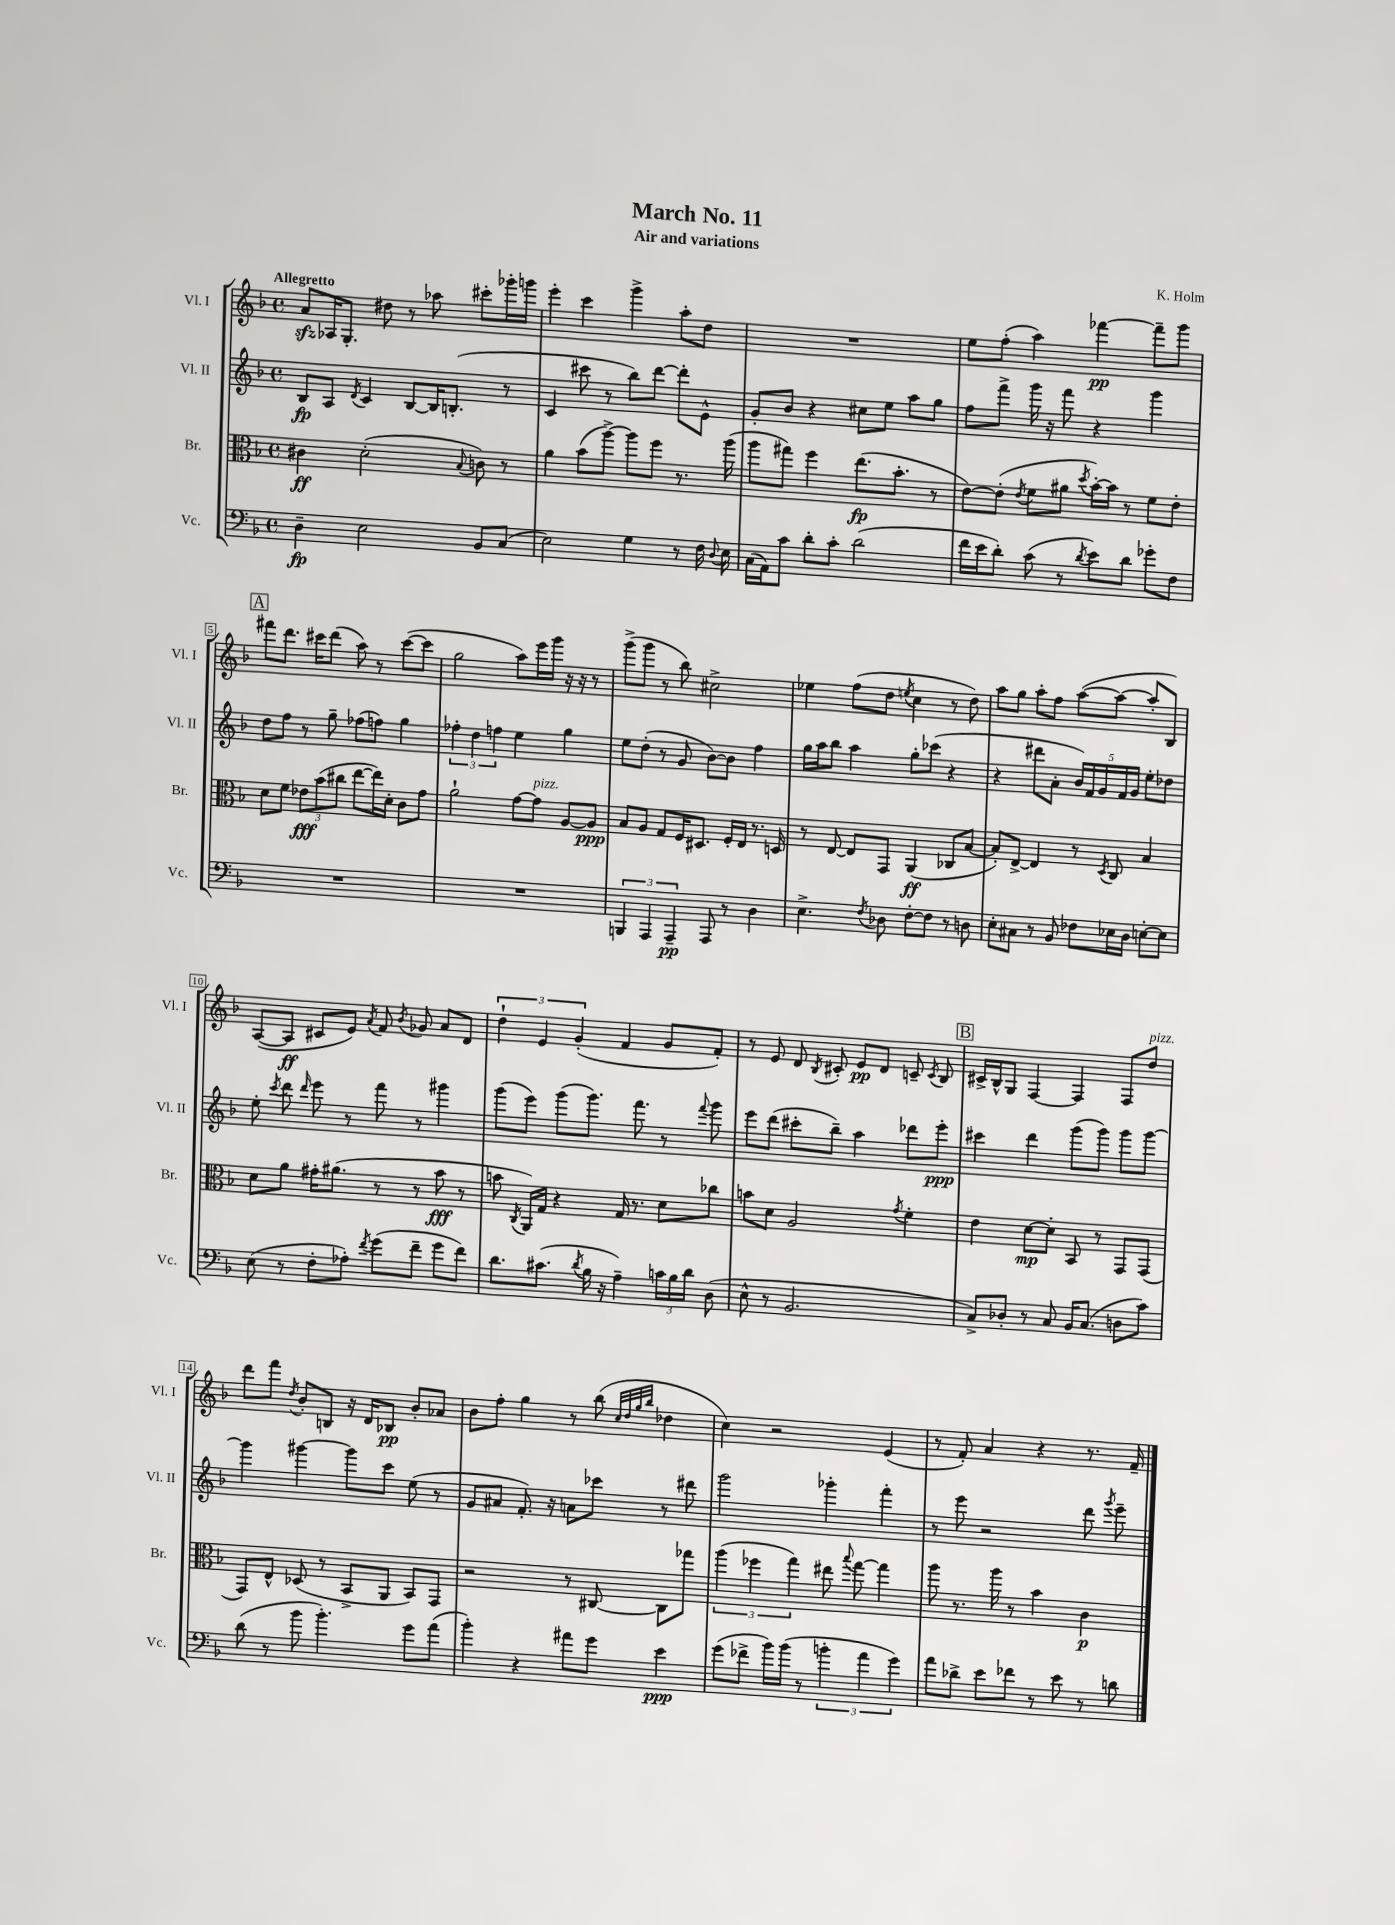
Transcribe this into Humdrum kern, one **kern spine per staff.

**kern	**dynam	**kern	**dynam	**kern	**dynam	**kern	**dynam
*part4	*part4	*part3	*part3	*part2	*part2	*part1	*part1
*staff4	*staff4	*staff3	*staff3	*staff2	*staff2	*staff1	*staff1
*I"Vc.	*	*I"Br.	*	*I"Vl. II	*	*I"Vl. I	*
*I'Vc.	*	*I'Br.	*	*I'Vl. II	*	*I'Vl. I	*
*clefF4	*	*clefC3	*	*clefG2	*	*clefG2	*
*k[b-]	*	*k[b-]	*	*k[b-]	*	*k[b-]	*
*M4/4	*	*M4/4	*	*M4/4	*	*M4/4	*
*met(c)	*	*met(c)	*	*met(c)	*	*met(c)	*
=1	=1	=1	=1	=1	=1	=1	=1
!	!	!	!	!	!	!LO:TX:a:B:t=Allegretto	!
4D~\	fp	4c#X\	ff	8B-/L	fp	8azz/L	.
.	.	.	.	8A/J	.	16A-X/K	.
.	.	.	.	.	.	8.G'/J	.
.	.	.	.	8qd/	.	.	.
2E\	.	(2d'\	.	4c/	.	.	.
.	.	.	.	.	.	8dd#X\	.
.	.	.	.	[8B-/L	.	8r	.
.	.	.	.	16B-/K]	.	8aa-X\	.
.	.	.	.	(8.Bn'/J	.	.	.
.	.	8qqB-/	.	.	.	.	.
8BB-/L	.	8cn\)	.	.	.	8ccc#X'\L	.
(8C/J	.	8r	.	8r	.	16ggg-X'\L	.
.	.	.	.	.	.	16gggn\JJ	.
=2	=2	=2	=2	=2	=2	=2	=2
2E\)	.	4a\	.	4c/	.	4eee'\	.
.	.	(8b-\L	.	8ccc#X\	.	4ccc\	.
.	.	[8aa^\J)	.	8r	.	.	.
4G\	.	8aa\L]	.	8bb-\L)	.	4ggg^\	.
.	.	8ff\J	.	[8ddd\J	.	.	.
8r	.	8.r	.	8ddd'\L]	.	8aa'\L	.
16F\	.	.	.	8e^^\J	.	8dd\J	.
8qqD/	.	.	.	.	.	.	.
16E\	.	(16aa\	.	.	.	.	.
=3	=3	=3	=3	=3	=3	=3	=3
(16C\LL	.	8aa\L	.	8g'/L	.	1r	.
16AA\J)	.	.	.	.	.	.	.
8c\J	.	8gg#X\J)	.	8b-/J	.	.	.
8d'\L	.	4ff\	.	4r	.	.	.
8c'\J	.	.	.	.	.	.	.
(2d\	.	(8.ee\L	fp	8cc#X\L	.	.	.
.	.	.	.	8ee\J	.	.	.
.	.	8.b-'\J	.	.	.	.	.
.	.	.	.	8aa\L	.	.	.
.	.	8r	.	8gg\J	.	.	.
=4	=4	=4	=4	=4	=4	=4	=4
16f\LL	.	[8e\L)	.	8ff\L	.	8ee\L	.
16e\J	.	.	.	.	.	.	.
8d'\J)	.	(8e'\J]	.	8fff^\J	.	(8ff'\J	.
.	.	8qe/	.	.	.	.	.
(8c\	.	8f\L	.	16ggg\	.	4aa\)	.
.	.	.	.	16r	.	.	.
8r	.	8a#X\J	.	8fff\	.	.	.
8qd/	.	8qdd/	.	.	.	.	.
8e\L)	.	[16b-'\LL)	.	4r	.	[4fff-X\	pp
.	.	16b-\JJ]	.	.	.	.	.
8d\J	.	8r	.	.	.	.	.
8g-X'\L	.	8f\L	.	4ggg\	.	8fff-~\L]	.
8F\J	.	8e'\J	.	.	.	8ggg\J	.
!!LO:LB:g=z
!!LO:REH:place=s1:t=A
=5	=5	=5	=5	=5	=5	=5	=5
1r	.	8d\L	.	8dd\L	.	8fff#X\L	.
.	.	8f\J	.	8ff\J	.	8.ddd\J	.
.	.	12e-X\L	fff	8r	.	.	.
.	.	.	.	.	.	16ccc#X\KL	.
.	.	(12b-\	.	.	.	.	.
.	.	.	.	8gg~\	.	(8ddd\J	.
.	.	12cc#X\J	.	.	.	.	.
.	.	[8ee\L	.	(8ff-X\L	.	8aa\)	.
.	.	16ee\L])	.	8ffn\J)	.	8r	.
.	.	16d'\JJ	.	.	.	.	.
.	.	8c\L	.	4gg\	.	([8ccc#\L	.
.	.	8g\J	.	.	.	8ccc#\J]	.
=6	=6	=6	=6	=6	=6	=6	=6
1r	.	2a`\	.	6ff-X'\	.	2gg\	.
.	.	.	.	6dd\	.	.	.
.	.	.	.	6ffn\	.	.	.
.	.	[8g\L	.	4ee\	.	8aa\L)	.
!	!	!LO:TX:a:i:t=pizz.	!	!	!	!	!
.	.	8g\J]	.	.	.	16eee\L	.
.	.	.	.	.	.	16ggg\JJ	.
.	.	[8A/L	.	4gg\	.	16r	.
.	.	.	.	.	.	16r	.
.	.	8A/J]	ppp	.	.	8r	.
=7	=7	=7	=7	=7	=7	=7	=7
6BBBn/	.	8B-/L	.	8ee\L	.	(8ggg^\L	.
.	.	8A/J	.	(8dd'\J	.	8ggg\J	.
6AAA/	.	.	.	.	.	.	.
.	.	8G/L	.	8r	.	8r	.
6AAA~/	pp	.	.	.	.	.	.
.	.	16F/K	.	8g/	.	8bb-\)	.
.	.	8.D#X/J	.	.	.	.	.
8AAA/	.	.	.	[8b-\L)	.	2cc#X^\	.
8r	.	16F'/LL	.	8b-\J]	.	.	.
.	.	16E/JJ	.	.	.	.	.
4D\	.	8.r	.	4ff\	.	.	.
.	.	16Dn/	.	.	.	.	.
=8	=8	=8	=8	=8	=8	=8	=8
4.E^\	.	8r	.	16gg\LL	.	4ee-X\	.
.	.	.	.	16aa\J	.	.	.
.	.	[8E/	.	8bb-\J	.	.	.
.	.	8E/L]	.	4aa\	.	(8ff\L	.
8qF/	.	.	.	.	.	.	.
8D-X\	.	8GG/J	.	.	.	8dd\J	.
.	.	.	.	.	.	8qeen/	.
[8F'\L	.	(4AA/	ff	8gg'\L	.	4cc\	.
8F\J]	.	.	.	(8ccc-X\J	.	.	.
8r	.	8C-X/L	.	4r	.	8r	.
8Dn\	.	[8B-/J	.	.	.	8dd\)	.
=9	=9	=9	=9	=9	=9	=9	=9
8E'\L	.	8B-'/L])	.	4r	.	8aa\L	.
8C#X\J	.	[8E^/J	.	.	.	8gg\J	.
8r	.	4E/]	.	8ddd#X\L	.	8aa'\L	.
8BB-/	.	.	.	8a'\J	.	8ff\J	.
8F-X\L	.	8r	.	20b-/LL)	.	([8aa\L	.
.	.	.	.	20f/	.	.	.
.	.	.	.	20g/	.	.	.
.	.	8qD/	.	.	.	.	.
16E-X\L	.	8C/	.	.	.	8aa\J_	.
.	.	.	.	20f/	.	.	.
16D\JJ	.	.	.	.	.	.	.
.	.	.	.	20g/JJ	.	.	.
[8En'\L	.	4B-/	.	8ee'\L	.	8aa'/L]	.
8E\J]	.	.	.	8dd-X\J	.	8B-/J)	.
!!LO:LB:g=z
=10	=10	=10	=10	=10	=10	=10	=10
(8E\	.	8d\L	.	8ee'\	.	([8A/L	.
.	.	.	.	8qccc/	.	.	.
8r	.	8a\J	.	8ddd\	.	8A/J]	ff
.	.	.	.	16qqddd/	.	.	.
8F'\L	.	16g#X'\KL	.	8eee\	.	8c#X/L	.
.	.	(8.a#X\J	.	.	.	.	.
8A-X'\J)	.	.	.	8r	.	8e/J)	.
8qf/	.	.	.	.	.	8qa/	.
(8g\L	.	8r	.	8fff\	.	8f/	.
.	.	.	.	.	.	8qb-/	.
8f~\J	.	8r	.	8r	.	8g-X/	.
8g\L	.	8b-\	fff	4ggg#X\	.	8a/L	.
8f\J)	.	8r	.	.	.	8d/J	.
=11	=11	=11	=11	=11	=11	=11	=11
8.d\L	.	8bn\	.	(8ggg\L	.	6dd`\	.
.	.	8qC/	.	.	.	.	.
.	.	16AA/LL)	.	8eee\J)	.	.	.
.	.	.	.	.	.	6e/	.
(8.c#X\J	.	16G/JJ	.	.	.	.	.
.	.	4r	.	(8ggg\L	.	.	.
.	.	.	.	.	.	(6g'/	.
8qd/	.	.	.	.	.	.	.
16B-\	.	.	.	8.ggg\J)	.	.	.
16r	.	.	.	.	.	.	.
4A~\)	.	16G/	.	.	.	4f/	.
.	.	8.r	.	8.fff\	.	.	.
24cn\LL	.	8d\L	.	8r	.	8g/L	.
24B-\	.	.	.	.	.	.	.
24d\JJ	.	.	.	.	.	.	.
.	.	.	.	8qqfff/	.	.	.
(8D\	.	8cc-X\J	.	8ggg\	.	8f'/J)	.
=12	=12	=12	=12	=12	=12	=12	=12
8E^^\	.	8bn\L	.	8eee\L	.	8r	.
8r	.	8d\J	.	(8ddd\J	.	8e/	.
2.BB-/	.	2A/	.	8ccc#X'\L	.	8d/	.
.	.	.	.	.	.	8qB-/	.
.	.	.	.	8bb-~\J)	.	8c#X'/	.
.	.	.	.	4aa\	.	8e/L	pp
.	.	.	.	.	.	8d/J	.
.	.	8qg/	.	.	.	.	.
.	.	4f'\	.	8ddd-X\L	.	8cn~/	.
.	.	.	.	.	.	8qc/	.
.	.	.	.	8eee'\J	ppp	8B-/	.
!!LO:REH:place=s1:t=B
=13	=13	=13	=13	=13	=13	=13	=13
8C^/L)	.	4e\	.	4ccc#X\	.	16c#X^/LL	.
.	.	.	.	.	.	16B-^^/J	.
8D-X'/J	.	.	.	.	.	8G/J	.
8r	.	[8d\L	mp	4ddd\	.	[4F/	.
8C/	.	8d'\J]	.	.	.	.	.
16BB-/KL	.	8BB-/	.	(8ggg\L	.	4F/]	.
(8.C/J	.	.	.	.	.	.	.
.	.	8r	.	8ggg\J)	.	.	.
8Dn\L	.	8GG/L	.	8ggg\L	.	8F/L	.
!	!	!	!	!	!	!LO:TX:a:i:t=pizz.	!
8c\J)	.	(8GG/J	.	[8ggg\J	.	8dd/J	.
!!LO:LB:g=z
=14	=14	=14	=14	=14	=14	=14	=14
(8d\	.	8GG/L)	.	4ggg\]	.	8ddd\L	.
8r	.	8E^^/J	.	.	.	8fff\J	.
.	.	.	.	.	.	8qdd/	.
8b-\	.	(8D-X/	.	[4ggg#X\	.	8b-'/L	.
4.b-'\)	.	8r	.	.	.	8Bn/J	.
.	.	8BB-^/L	.	8ggg#\L]	.	16r	.
.	.	.	.	.	.	16d/KL	.
.	.	8AA/J	.	8ccc\J	.	8B-X/J	pp
8g\L	.	8BB-/L)	.	(8ee\	.	8b-'/L	.
(8a\J	.	8GG/J	.	8r	.	8a-X/J	.
=15	=15	=15	=15	=15	=15	=15	=15
4b-'\)	.	2r	.	8g/L	.	8b-\L	.
.	.	.	.	8a#X/J	.	8ff'\J	.
4r	.	.	.	8.f'/)	.	4gg\	.
.	.	.	.	16r	.	.	.
8a#X\L	.	8r	.	8an\L	.	8r	.
8g\J	.	[8C#X/	.	8ccc-X\J	.	(8bb-\	.
.	.	.	.	.	.	32qqcc/LLL	.
.	.	.	.	.	.	32qqdd/	.
.	.	.	.	.	.	32qqgg/	.
.	.	.	.	.	.	32qqbb-/JJJ	.
4e\	ppp	8C#\L]	.	8r	.	4dd-X\	.
.	.	8gg-X\J	.	8ddd#X\	.	.	.
=16	=16	=16	=16	=16	=16	=16	=16
(8g\L	.	(6aa\	.	2ggg\	.	4cc\)	.
8f-X^\J	.	.	.	.	.	.	.
.	.	6ff-X\	.	.	.	.	.
16b-\LL)	.	.	.	.	.	2r	.
(16b-\JJ	.	.	.	.	.	.	.
.	.	6gg\)	.	.	.	.	.
8r	.	.	.	.	.	.	.
6bn'\	.	8ee#X\	.	4ggg-X'\	.	.	.
.	.	8qqbb-/	.	.	.	.	.
.	.	[8gg\	.	.	.	.	.
6a\	.	.	.	.	.	.	.
.	.	4gg\]	.	4fff'\	.	(4e/	.
6g\)	.	.	.	.	.	.	.
=17	=17	=17	=17	=17	=17	=17	=17
8a\L	.	8aa\	.	8r	.	8r	.
8d-X^\J	.	8.r	.	8eee\	.	8f'/)	.
8e\L	.	.	.	2r	.	4a/	.
.	.	16aa\	.	.	.	.	.
8f-X\J	.	8r	.	.	.	.	.
8r	.	4b-\	.	.	.	4r	.
8e\	.	.	.	.	.	.	.
8r	.	4c\	p	8ddd\	.	8.r	.
.	.	.	.	8qggg/	.	.	.
8dn\	.	.	.	8eee~\	.	.	.
.	.	.	.	.	.	16f~/	.
==	==	==	==	==	==	==	==
*-	*-	*-	*-	*-	*-	*-	*-
